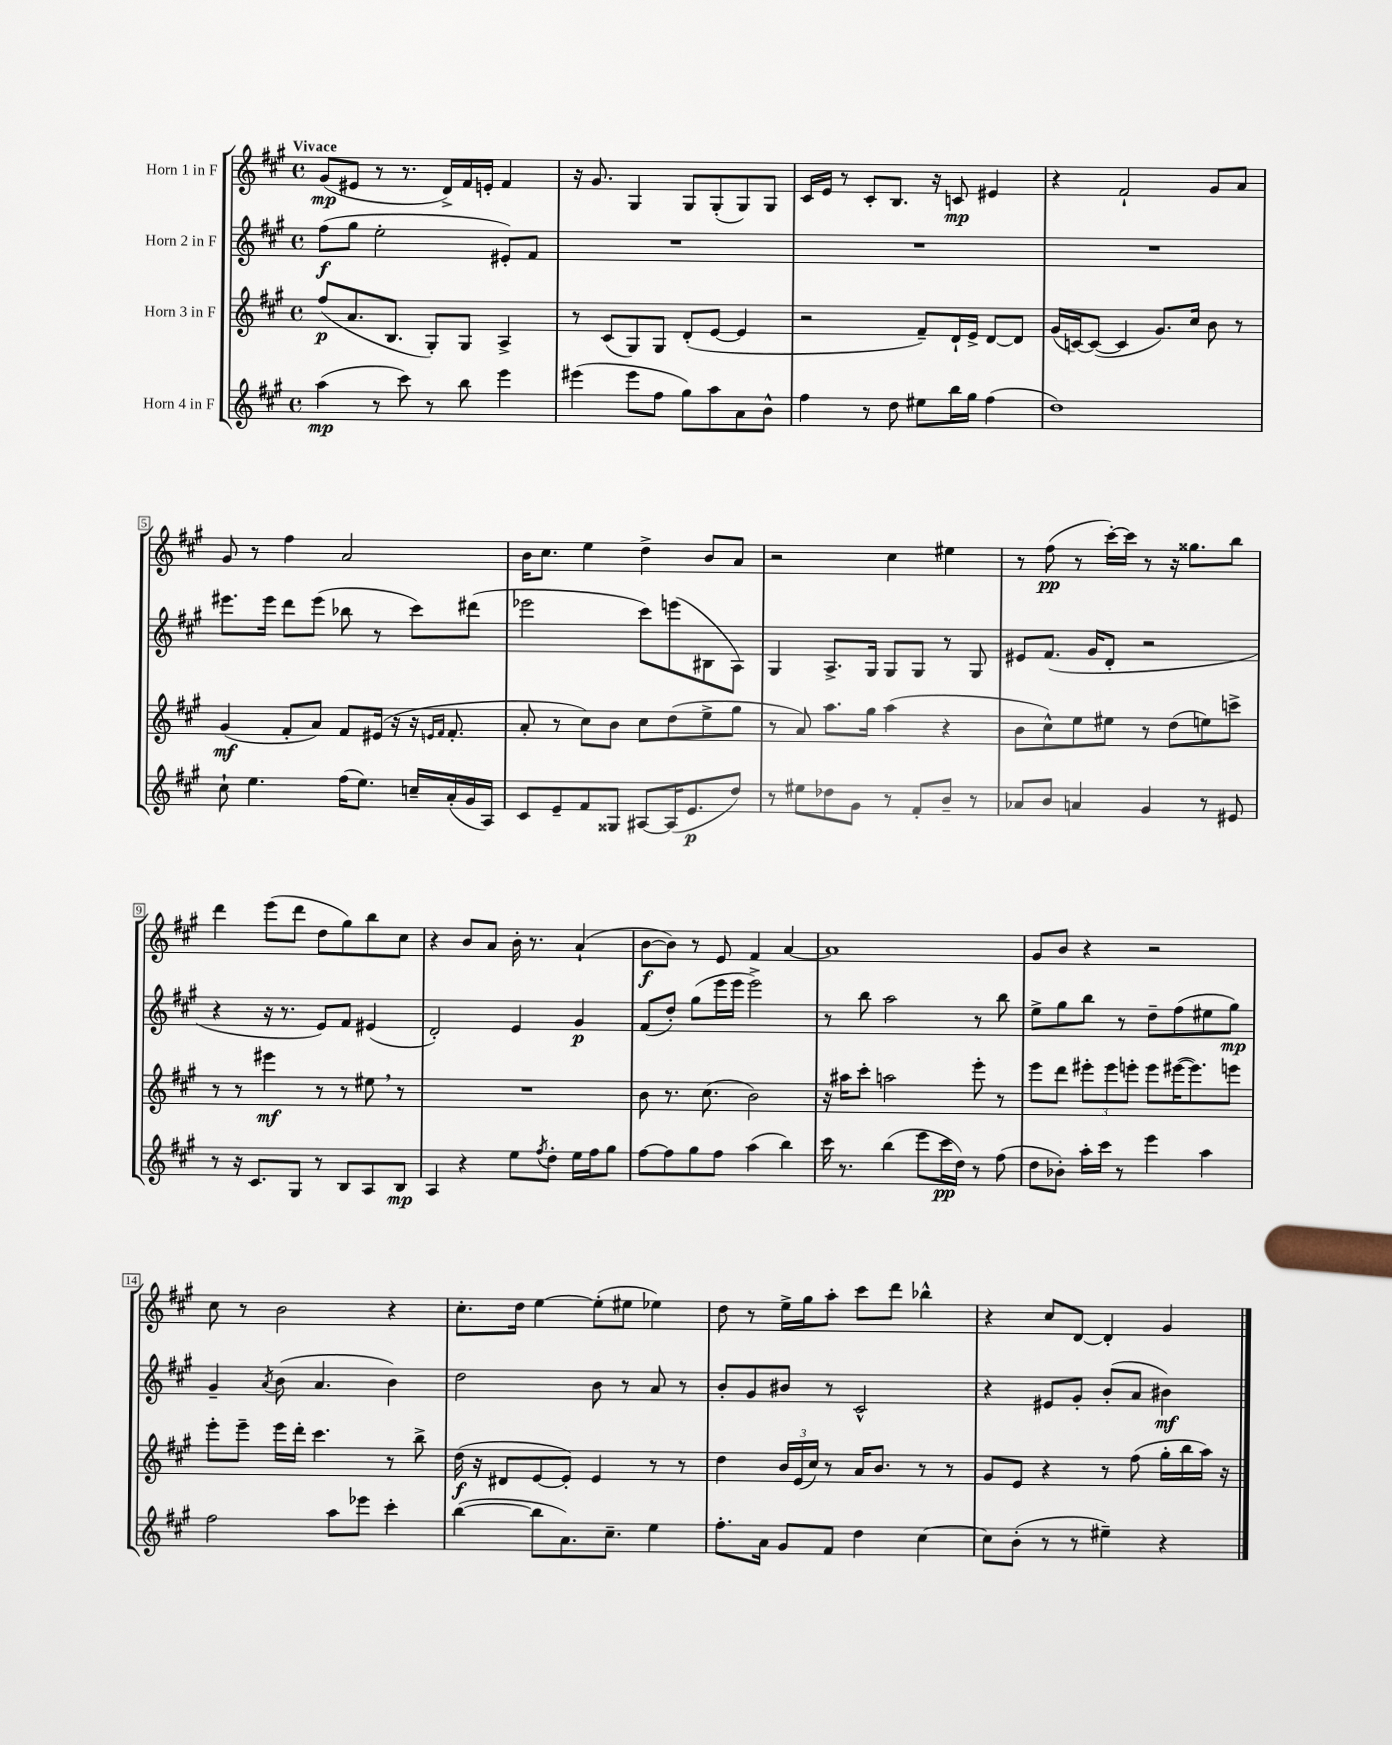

**kern	**kern	**kern	**kern
*staff4	*staff3	*staff2	*staff1
*clefG2	*clefG2	*clefG2	*clefG2
*k[f#c#g#]	*k[f#c#g#]	*k[f#c#g#]	*k[f#c#g#]
*M4/4	*M4/4	*M4/4	*M4/4
*met(c)	*met(c)	*met(c)	*met(c)
(4aa	(8ff#	(8ff#	(8g#
.	8.a	8gg#	8e#
8r	.	2ee'	8r
.	8.B	.	.
8ccc#)	.	.	8.r
8r	8G#')	.	.
.	.	.	16d^)
8bb	8G#	.	16f#
.	.	.	16e'
4eee	4A^	8e#')	4f#
.	.	8f#	.
=	=	=	=
(4eee#	8r	1r	16r
.	.	.	8.g#
.	(8c#	.	.
8eee#	8G#)	.	4G#
8ff#	8G#	.	.
8gg#)	(8d'	.	8G#
8aa	[8e	.	(8G#'
8a	4e]	.	8G#)
8b^^	.	.	8G#
=	=	=	=
4ff#	2r	1r	16c#
.	.	.	16e
.	.	.	8r
8r	.	.	8c#'
8dd	.	.	8.B
8ee#	8f#~)	.	.
.	.	.	16r
16bb	16d`	.	8c
16gg#	16e^	.	.
(4ff#	[8d	.	4e#
.	8d]	.	.
=	=	=	=
1dd)	(16g#	1r	4r
.	[16c)	.	.
.	(8c_	.	.
.	4c]	.	2f#`
.	8.g#)	.	.
.	16cc#	.	.
.	8b	.	8g#
.	8r	.	8a
=	=	=	=
8cc#`	(4g#	8.eee#	8g#
4.ee	.	.	8r
.	.	16eee#	.
.	8f#'	8ddd	4ff#
.	8a)	(8eee#	.
(16ff#	8f#	8bb-	2a
8.ee)	.	.	.
.	(16e#	8r	.
.	16r	.	.
16cc~	16r	8ccc#)	.
.	16qqe	.	.
.	16qqf#	.	.
(16a'	8.f#'	.	.
16g#	.	(8ddd#	.
16A)	.	.	.
=	=	=	=
8c#	8a'	2eee-	16b
.	.	.	8.cc#
8e~	8r	.	.
8f#	8cc#)	.	4ee
8G##	8b	.	.
[8A#	8cc#	8ccc#)	4dd^
(16A#]	(8dd	(8eee	.
8.e	.	.	.
.	8ee^	8B#	8b
8dd)	8gg#	8A)	8a
=	=	=	=
8r	8r	4G#	2r
8ee#	8a)	.	.
8dd-	8.aa	8.A^	.
8g#	.	.	.
.	16gg#	16G#	.
8r	(4aa	8G#	4cc#
8f#'	.	8G#	.
8b~	4r	8r	4ee#
8r	.	8G#	.
=	=	=	=
8a-	8b	8e#	8r
8b	8cc#^^)	(8.f#	(8ff#
4a	8ee	.	8r
.	.	16g#	.
.	8ee#	8d'	[16ccc#')
.	.	.	16ccc#]
4g#	8r	2r	8r
.	(8dd	.	16r
.	.	.	8.gg##
8r	8ee)	.	.
8e#	8ccc^	.	8bb
=	=	=	=
8r	8r	4r	4ddd
16r	8r	.	.
8.c#	.	.	.
.	4eee#	16r	(8eee
.	.	8.r	.
8G#	.	.	8ddd
8r	8r	8e)	8dd
8B	8r	8f#	8gg#)
8A	8ee#	(4e#	8bb
8B	8r	.	8cc#
=	=	=	=
4A	1r	2d')	4r
4r	.	.	8b
.	.	.	8a
8ee	.	4e	16b'
.	.	.	8.r
8qff#	.	.	.
8dd'	.	.	.
16ee	.	4g#	(4a`
16ff#	.	.	.
8gg#	.	.	.
=	=	=	=
[8ff#	8b	(8f#	[8b
8ff#]	8.r	8dd')	8b])
8gg#	.	(8gg#	8r
.	(8.cc#	.	.
8ff#	.	16eee	8e
.	.	16eee	.
(4aa	2b)	2eee^)	4f#
4bb)	.	.	[4a
=	=	=	=
16ccc#	16r	8r	1a]
8.r	16aa#	.	.
.	8ccc#'	8bb	.
(4bb	2aa	2aa	.
8eee	.	.	.
16ccc#	.	.	.
16dd)	.	.	.
8r	8eee'	8r	.
(8ff#	8r	8bb	.
=	=	=	=
8dd	8eee	8ee^	8g#
8b-')	8ddd	8gg#	8b
16aa'	12eee#'	8bb	4r
16ccc#	.	.	.
.	12eee#	.	.
8r	.	8r	.
.	12eee'	.	.
4eee	8eee	8dd~	2r
.	([16eee#	(8ff#	.
.	8.eee#])	.	.
4aa	.	8ee#	.
.	8eee	8gg#)	.
=	=	=	=
2ff#	8eee'	4g#~	8cc#
.	8eee~	.	8r
.	.	8qa	.
.	16eee	(8b	2b
.	16ddd'	.	.
.	4.ccc#	4.a	.
8aa	.	.	.
8eee-	.	.	.
4ccc#'	8r	4b)	4r
.	8bb^	.	.
=	=	=	=
([4bb	(16dd	2dd	8.cc#'
.	16r	.	.
.	8d#	.	.
.	.	.	16dd
8bb]	[8e	.	[4ee
8.a)	8e'])	.	.
.	4e	8b	(8ee']
8.cc#~	.	.	.
.	.	8r	8ee#
4ee	8r	8a	4ee-)
.	8r	8r	.
=	=	=	=
8.ff#'	4dd	8b'	8dd
.	.	8g#	8r
16a	.	.	.
8g#	24b	8b#	16ee^
.	(24e	.	.
.	.	.	16gg#
.	24cc#)	.	.
8f#	8r	8r	8aa'
4dd	16a	2c#^^	8ccc#
.	8.b	.	.
.	.	.	8ddd
[4cc#	8r	.	4bb-^^
.	8r	.	.
=	=	=	=
8cc#]	8g#	4r	4r
(8b'	8e	.	.
8r	4r	8e#	8cc#
8r	.	8g#'	[8d
4ee#~)	8r	(8b'	4d']
.	(8ff#	8a	.
4r	16gg#'	4b#)	4g#
.	16bb	.	.
.	16aa)	.	.
.	16r	.	.
==	==	==	==
*-	*-	*-	*-
